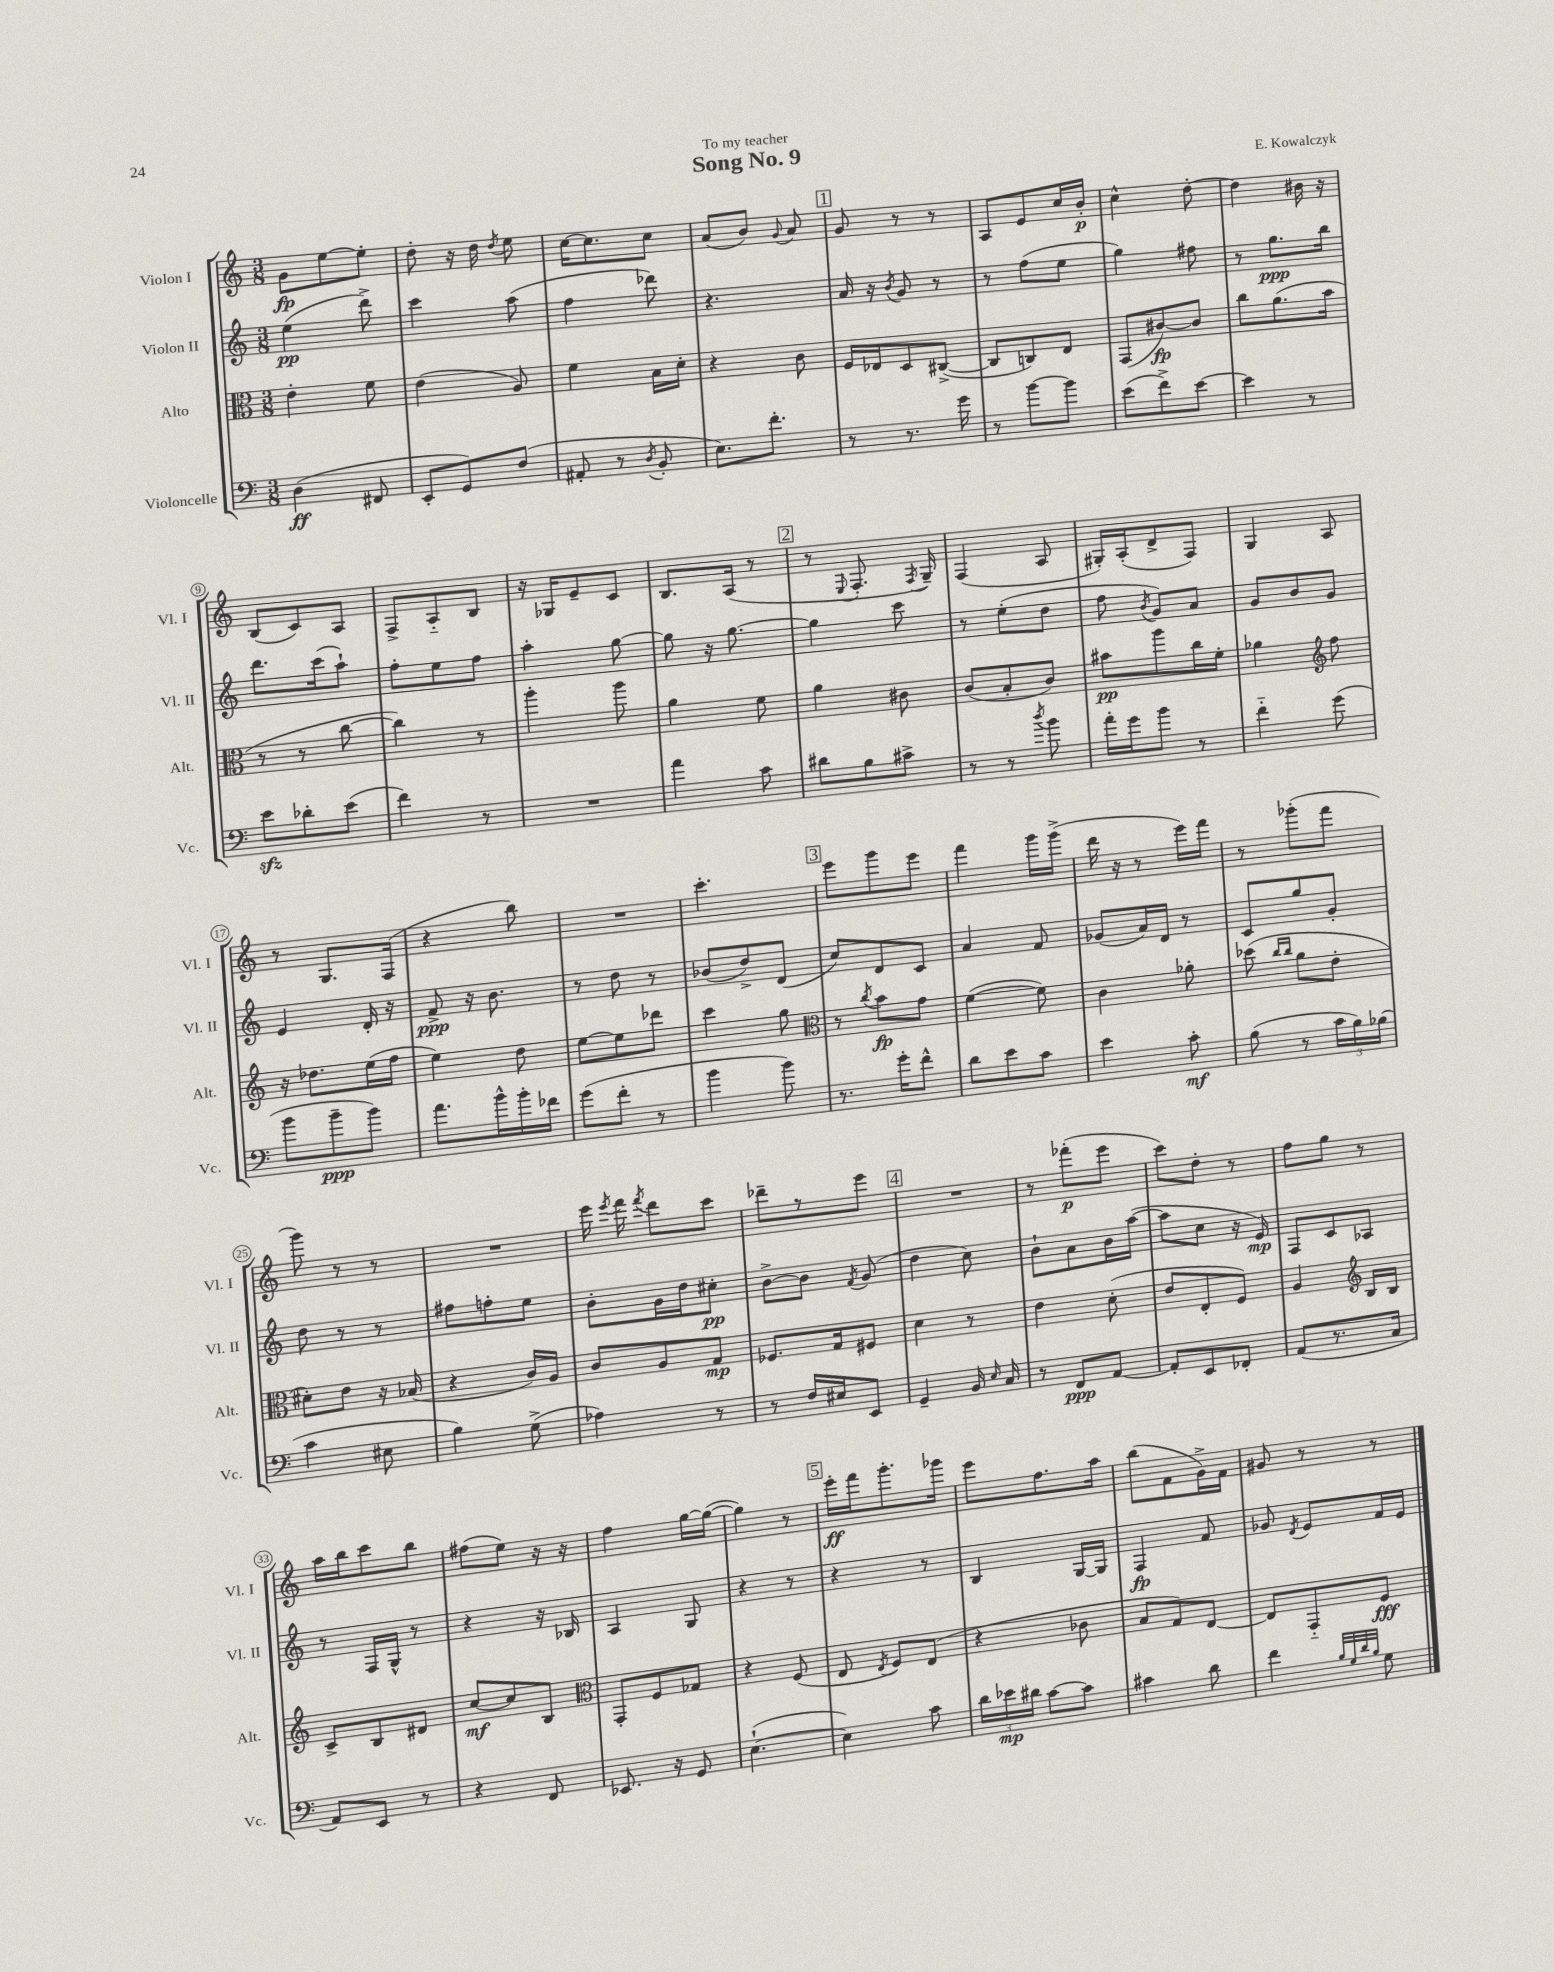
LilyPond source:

\header { title = "Song No. 9" composer = "E. Kowalczyk" dedication = "To my teacher" }
<<
\new StaffGroup <<
\new Staff = "s0" \with { instrumentName = "Violon I" shortInstrumentName = "Vl. I" } {
    \clef treble \key c \major \numericTimeSignature \time 3/8
    \autoBeamOff g'8[\fp e''8~ e''8]-. |
    d''8-. r16 d''16 \acciaccatura { d''8 } e''8 |
    c''16[~ c''8. c''8] |
    a'8[( b'8]) \appoggiatura { g'8 } a'8 |
    \mark \markup { \box "1" } g'8 r8 r8 |
    a8[ e'8 c''16 b'16]-.\p |
    c''4-^ d''8~-. |
    d''4 bis'16 r16 |
    b8[( c'8) a8] |
    f8[-> a8-_ b8] |
    r16 ges16[ e'8-- c'8] |
    b8.[ a16]( r8 |
    \mark \markup { \box "2" } r8 \appoggiatura { e8 } f8.-. \acciaccatura { f8 } g16--) |
    f4( a8 |
    gis16[-.) a16-.( d'8-> f8]) |
    g4 a8 |
    r8 g8.[ f16]( |
    r4 b''8) |
    R4. |
    c'''4.-. |
    \mark \markup { \box "3" } e'''8[ g'''8 e'''8] |
    f'''4 g'''16[ g'''16]->( |
    d'''16 r16 r8 e'''16[) f'''16] |
    r8 ges'''8[-.( f'''8] |
    g'''8) r8 r8 |
    R4. |
    e'''16 \acciaccatura { e'''8 } f'''16 \acciaccatura { f'''8 } d'''8[ c'''8] |
    des'''8[-- r8 e'''8] |
    \mark \markup { \box "4" } R4. |
    r8 fes'''8[-.\p( e'''8] |
    c'''8[) d''8]-. r8 |
    f''8[ g''8] r8 |
    a''16[ b''16 c'''8 b''8] |
    fis''8[( e''8]) r16 r16 |
    f''4 g''16[~ g''16]~( |
    g''4) r8 |
    \mark \markup { \box "5" } e'''16[-.\ff f'''16 g'''8.-. ges'''16] |
    e'''8[ f''8. a''16] |
    b''8[( f'8 g'16->) f'16] |
    gis'8 r8 r8 \bar "|." |
}
\new Staff = "s1" \with { instrumentName = "Violon II" shortInstrumentName = "Vl. II" } {
    \clef treble \key c \major \numericTimeSignature \time 3/8
    \autoBeamOff e''4\pp( d'''8->) |
    c'''4 a''8( |
    f''4 des'''8) |
    r4. |
    \mark \markup { \box "1" } a'16 r16 \acciaccatura { b'8 } g'8 r8 |
    r8 f''8[( e''8] |
    g''4) fis''8 |
    r8 g''8.[\ppp b''16] |
    d'''8.[ c'''16( a''8]-!) |
    f''8[-. e''8 f''8] |
    a''4-. g''8~ |
    g''8 r16 g''8.~ |
    \mark \markup { \box "2" } g''4 c'''8 |
    r8 e''8[-.( d''8] |
    f''8 \acciaccatura { b'8 } g'8[) a'8] |
    g'8[ b'8 g'8] |
    e'4 d'16-. r16 |
    f'8->\ppp r16 b'8. |
    r8 d''8 r8 |
    bes'8[( d''8->) d'8]( |
    \mark \markup { \box "3" } c''8[) d'8 c'8] |
    a'4 f'8 |
    ges'8[( a'16) d'16] r8 |
    c'8[ g''8 g'8]-. |
    d''8 r8 r8 |
    fis''8[ f''8-. e''8] |
    b'8[-. g'16 d''16 cis''8]-.\pp |
    b'8[~-> b'8] \acciaccatura { f'8 } g'8( |
    \mark \markup { \box "4" } d''4 c''8) |
    b'8[-! a'8 b'16 a''16]~( |
    a''8[ c''8] r16 e'16\mp) |
    f8[ c'8 aes8] |
    r8 f16[ g16]-^ r8 |
    r4 r16 bes16 |
    a4 g8 |
    r4 r8 |
    \mark \markup { \box "5" } r4 r8 |
    b4 g16[~ g16] |
    f4\fp f'8 |
    ges'8 \acciaccatura { d'8 } e'8[ f'16 e'16] \bar "|." |
}
\new Staff = "s2" \with { instrumentName = "Alto" shortInstrumentName = "Alt." } {
    \clef alto \key c \major \numericTimeSignature \time 3/8
    \autoBeamOff e'4-. f'8 |
    e'4( a8) |
    f'4 b16[ d'16]-. |
    r4 c'8 |
    \mark \markup { \box "1" } f16[ ees16 d8 cis8]~->( |
    cis8[ c8) e8] |
    g,8[( cis'8~\fp) cis'8] |
    c''8[ a'8.( b'16] |
    r8 r8 c''8~ |
    c''4) r8 |
    a''4-. a''8 |
    a'4 f'8 |
    \mark \markup { \box "2" } a'4 cis'8 |
    c'8[( b8-. c'8]) |
    bis'8[\pp a''8 c''16 f'16]-. |
    aes'4 \clef treble f''8 |
    r16 des''8.[ e''16( f''16] |
    e''4) d''8 |
    e''8[~ e''8 des'''8] |
    c'''4 g''8 |
    \mark \markup { \box "3" } \clef alto r8 \acciaccatura { c''8 } b'8[\fp g'8] |
    f'4~( f'8) |
    c'4 aes'8-. |
    des''8( \grace { c''16[ c''16] } a'8[ e'8]-. |
    dis'8[-.) e'8] r16 bes16( |
    r4 c'16[) a16] |
    c'8[ a8 g8]\mp |
    fes8.[ g16 fis8] |
    \mark \markup { \box "4" } d'4 r8 |
    e'4 d'8-.( |
    e'8[ e8-. f8]) |
    a4 \clef treble b16[ b16] |
    c'8[-> b8 dis'8] |
    c''8[~\mf c''8 b8] |
    \clef alto g,8[-. f8 ges8] |
    r4 f8( |
    \mark \markup { \box "5" } e8 \acciaccatura { e8 } f8[) e8]( |
    r4 ces'8 |
    b8[ g8) e8]~ |
    e8[ g,8-_ f8]\fff \bar "|." |
}
\new Staff = "s3" \with { instrumentName = "Violoncelle" shortInstrumentName = "Vc." } {
    \clef bass \key c \major \numericTimeSignature \time 3/8
    \autoBeamOff d4\ff( fis,8 |
    e,8[-. g,8) f8]( |
    ais,8-. r8 \acciaccatura { d8 } b,8-. |
    e8.[) f'8.]-. |
    \mark \markup { \box "1" } r8 r8. g'16 |
    r8 b'8[~ b'8] |
    e'8[( f'8->) e'8]~ |
    e'4 r8 |
    e'8[\sfz des'8-. e'8]( |
    f'4) r8 |
    R4. |
    a'4 c'8 |
    \mark \markup { \box "2" } dis'8[ b8 cis'8]-> |
    r8 r8 \acciaccatura { d''8 } b'8 |
    a'16[-. g'16 b'8] r8 |
    f'4-_ g'8( |
    b'8[ b'8--\ppp b'8]) |
    a'8.[ b'16-^ b'16-. fes'16] |
    g'8[( f'8]-. r8 |
    b'4 b'8) |
    \mark \markup { \box "3" } r8. g'16[-. f'8]-^ |
    d'8[ e'8 c'8] |
    e'4 c'8-.\mf |
    b8( r8 \tuplet 3/2 { c'16[ b16) bes16]( } |
    c'4 eis8 |
    b4) g8->( |
    aes4) r8 |
    r8 f16[ eis16 e,8] |
    \mark \markup { \box "4" } g,4-- b,16 \grace { e16 } c16 |
    r8 f,8[\ppp a,8]~ |
    a,8[-. e,8 fes,8]-. |
    a,8[( r8. c16] |
    a,8[) e,8] r8 |
    r4 f,8 |
    ees,8. r16 g,8 |
    e4.~-!( |
    \mark \markup { \box "5" } e4) c'8 |
    \tuplet 3/2 { d'16[ ees'16\mp dis'16] } c'8[~ c'8] |
    cis'4 d'8 |
    f'4 \grace { b32[ g32 d'32 b32] } g8 \bar "|." |
}
>>
>>
\layout { \context { \Score \override BarNumber.stencil = #(make-stencil-circler 0.1 0.3 ly:text-interface::print) } }
